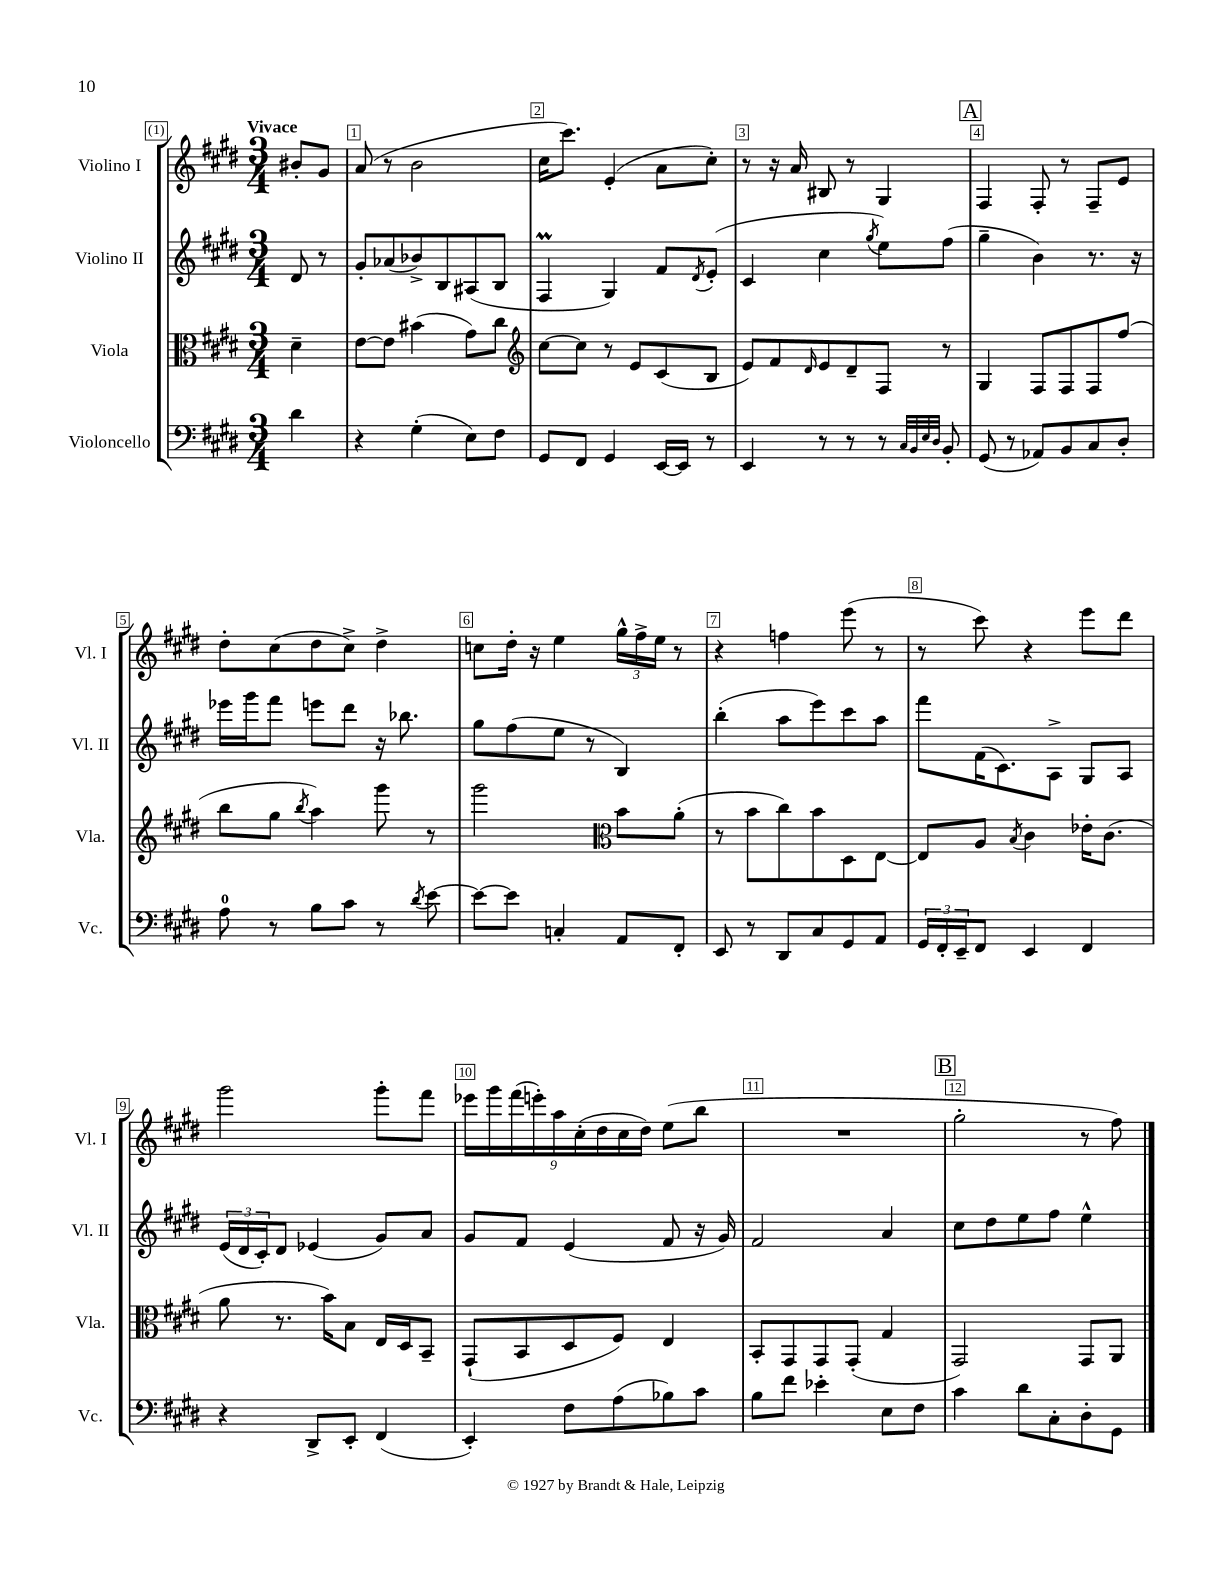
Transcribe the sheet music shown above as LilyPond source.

<<
\new StaffGroup <<
\new Staff = "s0" \with { instrumentName = "Violino I" shortInstrumentName = "Vl. I" } {
    \clef treble \key e \major \numericTimeSignature \time 3/4 \partial 4 \tempo "Vivace"
    bis'8-. gis'8 |
    a'8( r8 b'2 |
    cis''16 cis'''8.) e'4-.( a'8 cis''8-.) |
    r8 r16 a'16 bis8 r8 gis4 |
    \mark \markup { \box "A" } fis4 fis8-. r8 fis8-- e'8 |
    dis''8-. cis''8( dis''8 cis''8->) dis''4-> |
    c''8 dis''16-. r16 e''4 \tuplet 3/2 { gis''16-^ fis''16-> e''16 } r8 |
    r4 f''4 e'''8( r8 |
    r8 cis'''8) r4 e'''8 dis'''8 |
    gis'''2 gis'''8-. fis'''8 |
    \tuplet 9/8 { ees'''16 gis'''16 fis'''16( e'''16-.) a''16 cis''16-.( dis''16 cis''16 dis''16) } e''8( b''8 |
    R2. |
    \mark \markup { \box "B" } gis''2-. r8 fis''8) \bar "|." |
}
\new Staff = "s1" \with { instrumentName = "Violino II" shortInstrumentName = "Vl. II" } {
    \clef treble \key e \major \numericTimeSignature \time 3/4 \partial 4
    dis'8 r8 |
    gis'8-. aes'8( bes'8->) b8 ais8( b8 |
    fis4\prall gis4) fis'8 \acciaccatura { dis'8 } e'8-.( |
    cis'4 cis''4 \acciaccatura { gis''8 } e''8) fis''8( |
    \mark \markup { \box "A" } gis''4-- b'4) r8. r16 |
    ees'''16 gis'''16 fis'''8 e'''8 dis'''8 r16 bes''8. |
    gis''8 fis''8( e''8 r8 b4) |
    b''4-.( a''8 e'''8) cis'''8 a''8 |
    fis'''8 fis'16( cis'8.) a8-> gis8 a8 |
    \tuplet 3/2 { e'16( dis'16 cis'16-.) } dis'8 ees'4( gis'8) a'8 |
    gis'8 fis'8 e'4( fis'8 r16 gis'16) |
    fis'2 a'4 |
    \mark \markup { \box "B" } cis''8 dis''8 e''8 fis''8 e''4-^ \bar "|." |
}
\new Staff = "s2" \with { instrumentName = "Viola" shortInstrumentName = "Vla." } {
    \clef alto \key e \major \numericTimeSignature \time 3/4 \partial 4
    dis'4-- |
    e'8~ e'8 bis'4( gis'8) cis''8 |
    \clef treble cis''8~ cis''8 r8 e'8 cis'8( b8 |
    e'8) fis'8 \grace { dis'16 } e'8 dis'8-- fis8 r8 |
    \mark \markup { \box "A" } gis4 fis8 fis8 fis8 fis''8( |
    b''8 gis''8 \acciaccatura { b''8 } a''4) gis'''8 r8 |
    gis'''2 \clef alto b'8 a'8-.( |
    r8 b'8 cis''8) b'8 dis8 e8~ |
    e8 a8 \acciaccatura { b8 } cis'4 ees'16-. cis'8.( |
    a'8 r8. b'16) b8 e16 dis16 b,8-- |
    gis,8-!( b,8 dis8 fis8) e4 |
    b,8-. gis,8 gis,8 gis,8-.( gis4 |
    \mark \markup { \box "B" } gis,2) gis,8 a,8 \bar "|." |
}
\new Staff = "s3" \with { instrumentName = "Violoncello" shortInstrumentName = "Vc." } {
    \clef bass \key e \major \numericTimeSignature \time 3/4 \partial 4
    dis'4 |
    r4 gis4-.( e8) fis8 |
    gis,8 fis,8 gis,4 e,16~ e,16 r8 |
    e,4 r8 r8 r8 \grace { cis32 b,32 e32 dis32 } b,8-. |
    \mark \markup { \box "A" } gis,8( r8 aes,8) b,8 cis8 dis8-. |
    a8-0 r8 b8 cis'8 r8 \acciaccatura { dis'8 } e'8~ |
    e'8~ e'8 c4-. a,8 fis,8-. |
    e,8 r8 dis,8 cis8 gis,8 a,8 |
    \tuplet 3/2 { gis,16 fis,16-. e,16-- } fis,8 e,4 fis,4 |
    r4 dis,8-> e,8-. fis,4( |
    e,4-.) fis8 a8( bes8) cis'8 |
    b8 fis'8 ees'4-. e8 fis8 |
    \mark \markup { \box "B" } cis'4 dis'8 cis8-. dis8-. gis,8 \bar "|." |
}
>>
>>
\layout { \context { \Score \override BarNumber.break-visibility = ##(#f #t #t) barNumberVisibility = #all-bar-numbers-visible \override BarNumber.stencil = #(make-stencil-boxer 0.1 0.3 ly:text-interface::print) } }
